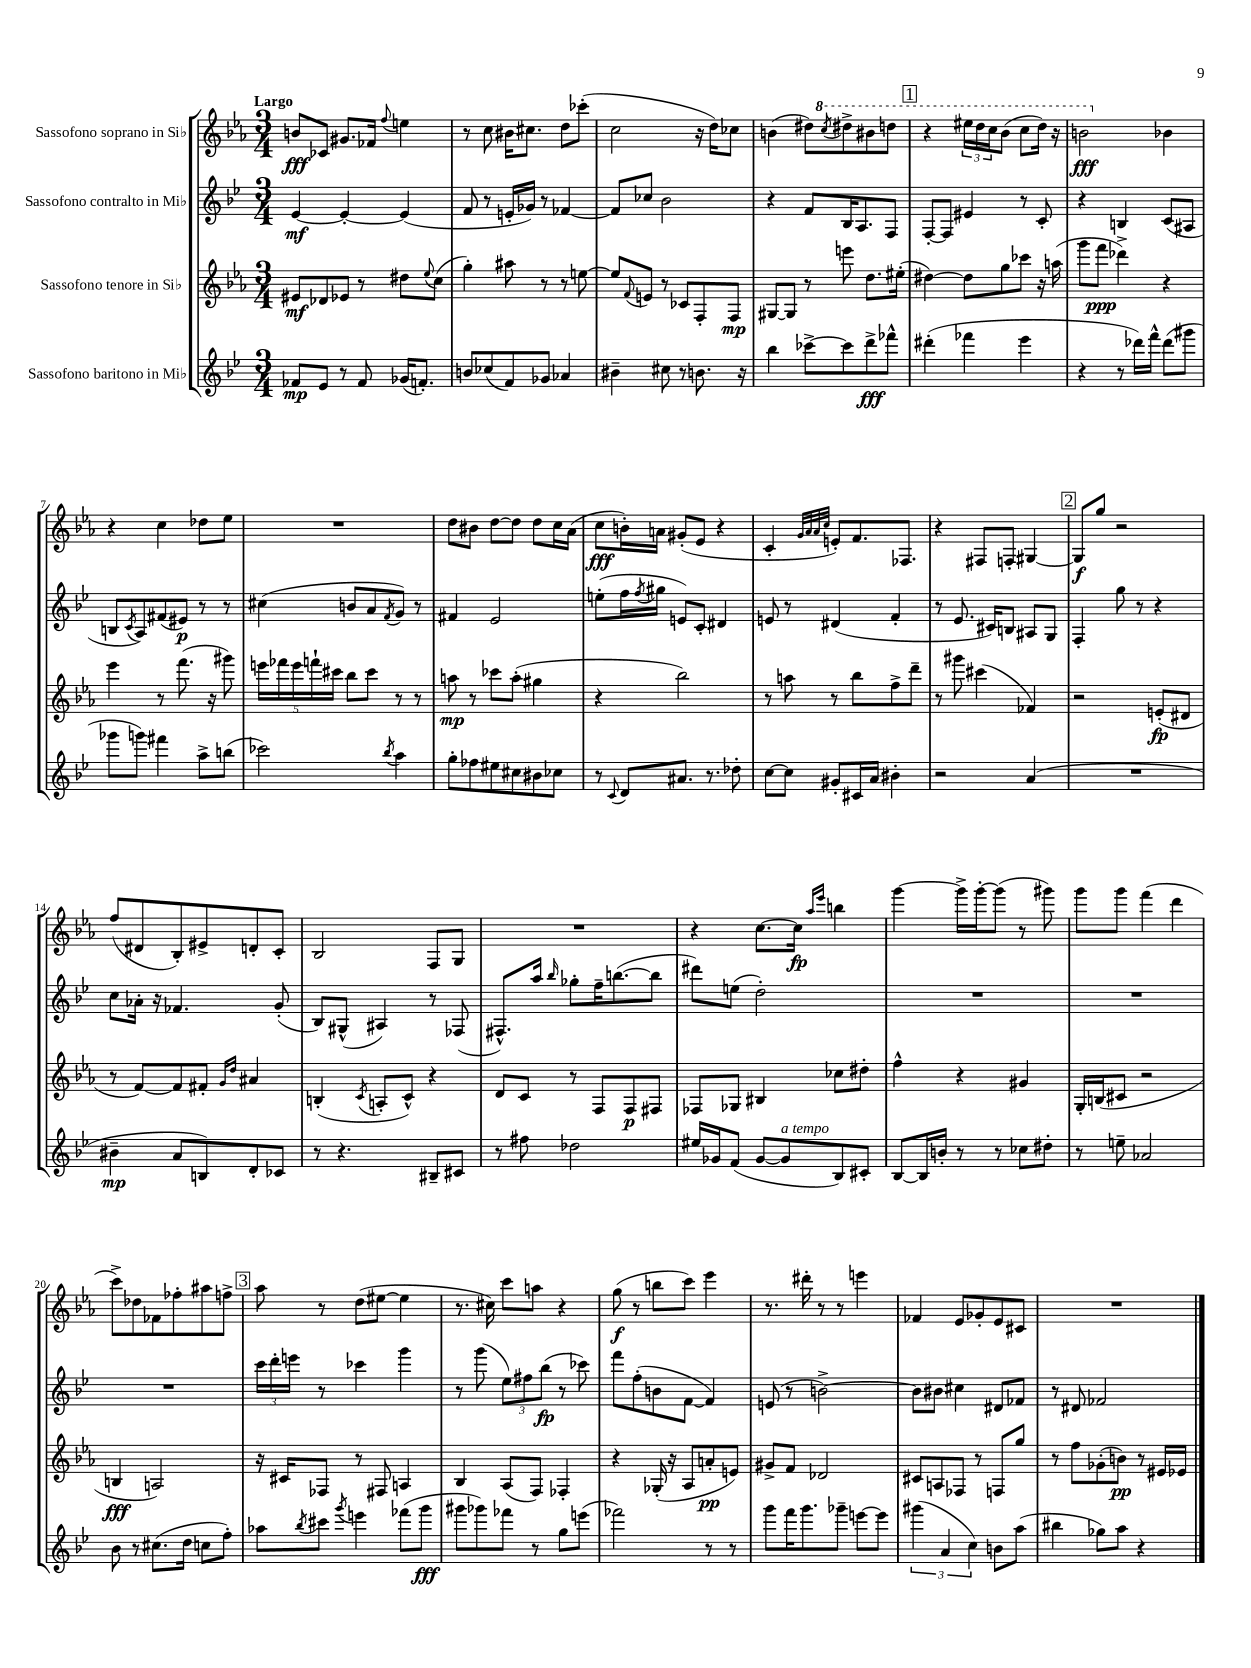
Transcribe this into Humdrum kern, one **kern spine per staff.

**kern	**kern	**kern	**kern
*staff4	*staff3	*staff2	*staff1
*clefG2	*clefG2	*clefG2	*clefG2
*k[b-e-]	*k[b-e-a-]	*k[b-e-]	*k[b-e-a-]
*M3/4	*M3/4	*M3/4	*M3/4
8f-	8e#	[4e-	8b
8e-	8d-	.	8c-
8r	8e-	4e-'_	8.g#
8f-	8r	.	.
.	.	.	16f-
.	.	.	8qqff
(16g-	8dd#	(4e-]	4ee
8.f')	.	.	.
.	8qqee-	.	.
.	(8cc	.	.
=	=	=	=
8b	4gg')	8f	8r
(8cc-	.	8r	8cc
8f)	8aa#	16e'	16b#
.	.	16g-)	8.cc#
8g-	8r	8r	.
4a-	8r	[4f-	8dd
.	[8ee	.	(8ccc-'
=	=	=	=
4b#~	8ee]	8f-]	2cc
.	8qqf	.	.
.	8e	8cc-	.
8cc#	8r	2b-	.
8r	8c-	.	.
8.b	8F'	.	16r
.	.	.	16dd)
.	8F	.	8cc-
16r	.	.	.
=	=	=	=
4bb-	[8G#	4r	(4b
.	8G#]	.	.
[8ccc-^	8r	8f	8dd#)
.	.	.	8qccc
8ccc-]	8eee	16B-	8ddd#^
.	.	8.A	.
8ddd^	8.dd	.	8bb#
8fff-^^	.	8F	8ddd
.	(16ee#'	.	.
=	=	=	=
(4ddd#'	[4dd#)	[8F'	4r
.	.	8F]	.
4fff-	8dd#]	4e#	24eee#
.	.	.	24ddd
.	.	.	24ccc
.	8gg	.	(8bb-
4eee-	8ccc-	8r	8ccc
.	16r	8c'	16ddd)
.	(16aa	.	16r
=	=	=	=
4r	8ggg	4r	2bb
.	8fff	.	.
8r	4ddd-^)	4B	.
16ddd-)	.	.	.
16fff^^	.	.	.
(8ddd-	4r	(8c	4b-
8ggg#	.	8A#	.
=	=	=	=
8ggg-	4eee-	8B	4r
.	.	8qc	.
8ggg)	.	8A)	.
4fff#	8r	(8f#	4cc
.	(8.fff	8e#)	.
8aa^	.	8r	8dd-
.	16r	.	.
(8bb	8ggg#)	8r	8ee-
=	=	=	=
2ccc-)	20eee	(4cc#	2.r
.	20fff-	.	.
.	20eee	.	.
.	20fff`	.	.
.	20ccc#	.	.
.	8bb-	8b	.
.	8ccc#	8a	.
8qbb-	.	8qf	.
4aa	8r	8g)	.
.	8r	8r	.
=	=	=	=
8gg'	8aa	4f#	8dd
8ff-	8r	.	8b#
8ee#	8ccc-	2e-	[8dd
8cc#	(8aa'	.	8dd]
8b#	4gg#	.	8dd
8cc-	.	.	16cc
.	.	.	(16a-
=	=	=	=
8r	4r	(8ee'	8cc
8qqc	.	.	.
8d	.	16ff	16b')
.	.	8qff	.
.	.	16gg#	16a
8.a#	2bb-)	8e)	(8g#'
.	.	8c'	8e-
8.r	.	.	.
.	.	4d#	4r
8dd-'	.	.	.
=	=	=	=
[8cc	8r	8e	4c'
8cc]	8aa	8r	.
.	.	.	32qqg
.	.	.	32qqa-
.	.	.	32qqa-
.	.	.	32qqcc
8g#'	8r	(4d#	8e')
16c#	8bb-	.	8.f
16a	.	.	.
4b#'	8ff^	4f'	.
.	.	.	8.F-
.	8ddd~	.	.
=	=	=	=
2r	8r	8r	4r
.	8ggg#	8.e-	.
.	(4ccc#	.	8F#
.	.	16c#)	.
.	.	8B	8F'
(4a	4f-)	8A#	[4G#
.	.	8G	.
=	=	=	=
2.r	2r	4F'	8G#]
.	.	.	8gg
.	.	8gg	2r
.	.	8r	.
.	(8e'	4r	.
.	8d#	.	.
=	=	=	=
4b#~	8r	8cc	(8ff
.	[8f)	16a-'	8d#
.	.	16r	.
8a	8f]	4.f-	8B-')
8B)	8f#'	.	8e#^
.	16qqg	.	.
.	16qqdd	.	.
8d'	4a#	.	8d'
8c-	.	(8g'	8c'
=	=	=	=
8r	(4B'	8B-)	2B-
4.r	.	(8G#^^	.
.	8qc	.	.
.	8A'	4A#)	.
.	8c^^)	.	.
8B#~	4r	8r	8F
8c#	.	(8F-	8G
=	=	=	=
8r	8d	8.F#^^)	2.r
8ff#	8c	.	.
.	.	16aa	.
.	.	16qqbb-	.
2dd-	8r	8gg-'	.
.	8F	16ff~	.
.	.	([8.bb	.
.	8F	.	.
.	8F#	8bb]	.
=	=	=	=
16ee#	8F-	8ddd#)	4r
16g-	.	.	.
(8f	8G-	(8ee	.
[8g-	4B#	2dd')	[8.cc
8g-]	.	.	.
.	.	.	16cc]
.	.	.	16qqaa-
.	.	.	16qqeee-
8B-)	8cc-	.	4bb
8c#'	8dd#'	.	.
=	=	=	=
[8B-	4ff^^	2.r	[4ggg
16B-]	.	.	.
16b'	.	.	.
8r	4r	.	16ggg^]
.	.	.	[16ggg'
8r	.	.	(8ggg]
8cc-	4g#	.	8r
8dd#'	.	.	8ggg#)
=	=	=	=
8r	16G'	2.r	8ggg
.	(16B	.	.
8ee~	8c#	.	8ggg
2a-	2r	.	(4fff
.	.	.	4ddd
=	=	=	=
8b-	4B	2.r	8ccc^)
8r	.	.	8dd-
(8.cc#	2A)	.	8f-
.	.	.	8ff-'
16dd	.	.	.
8cc	.	.	8aa#
8ff')	.	.	8ff^
=	=	=	=
8aa-	16r	24ccc	8aa-
.	.	24ddd'	.
.	16c#	.	.
.	.	24eee	.
8qbb-	.	.	.
8ccc#	8F-	8r	8r
8qggg	.	.	.
4eee	8r	4ccc-	(8dd
.	8F#	.	[8ee#
(8fff-	4A	4ggg	4ee#]
8ggg	.	.	.
=	=	=	=
8ggg#	4B-	8r	8.r
8ggg-)	.	(8ggg	.
.	.	.	16cc#)
8fff-	(8A-	12ee-)	8ccc
.	.	12ff#	.
8r	8F)	.	8aa
.	.	(12bb-	.
8gg	4F-'	8r	4r
(8eee	.	8ccc-)	.
=	=	=	=
2fff-)	4r	8fff	(8gg
.	.	(8ff'	8r
.	(16G-'	8b	8bb
.	16r	.	.
.	8A-	[8f	8ccc)
8r	8a'	4f])	4eee-
8r	8e)	.	.
=	=	=	=
8ggg	8g#^	(8e	8.r
16fff	8f	8r	.
8.ggg	.	.	16ddd#'
.	2d-	[2b^)	8r
8ggg-~	.	.	8r
[8eee	.	.	4eee
8eee]	.	.	.
=	=	=	=
(6ggg#	8c#	8b]	4f-
.	8A	8b#	.
6a	.	.	.
.	8F-	4cc#	8e-
6cc)	.	.	.
.	8r	.	8g-'
8b	8F	8d#	8e-
(8aa	8gg	8f-	8c#
=	=	=	=
4bb#	8r	8r	2.r
.	8ff	8d#	.
8gg-)	(8g-'	2f-	.
8aa	8b)	.	.
4r	8r	.	.
.	16e#	.	.
.	16e-	.	.
==	==	==	==
*-	*-	*-	*-
